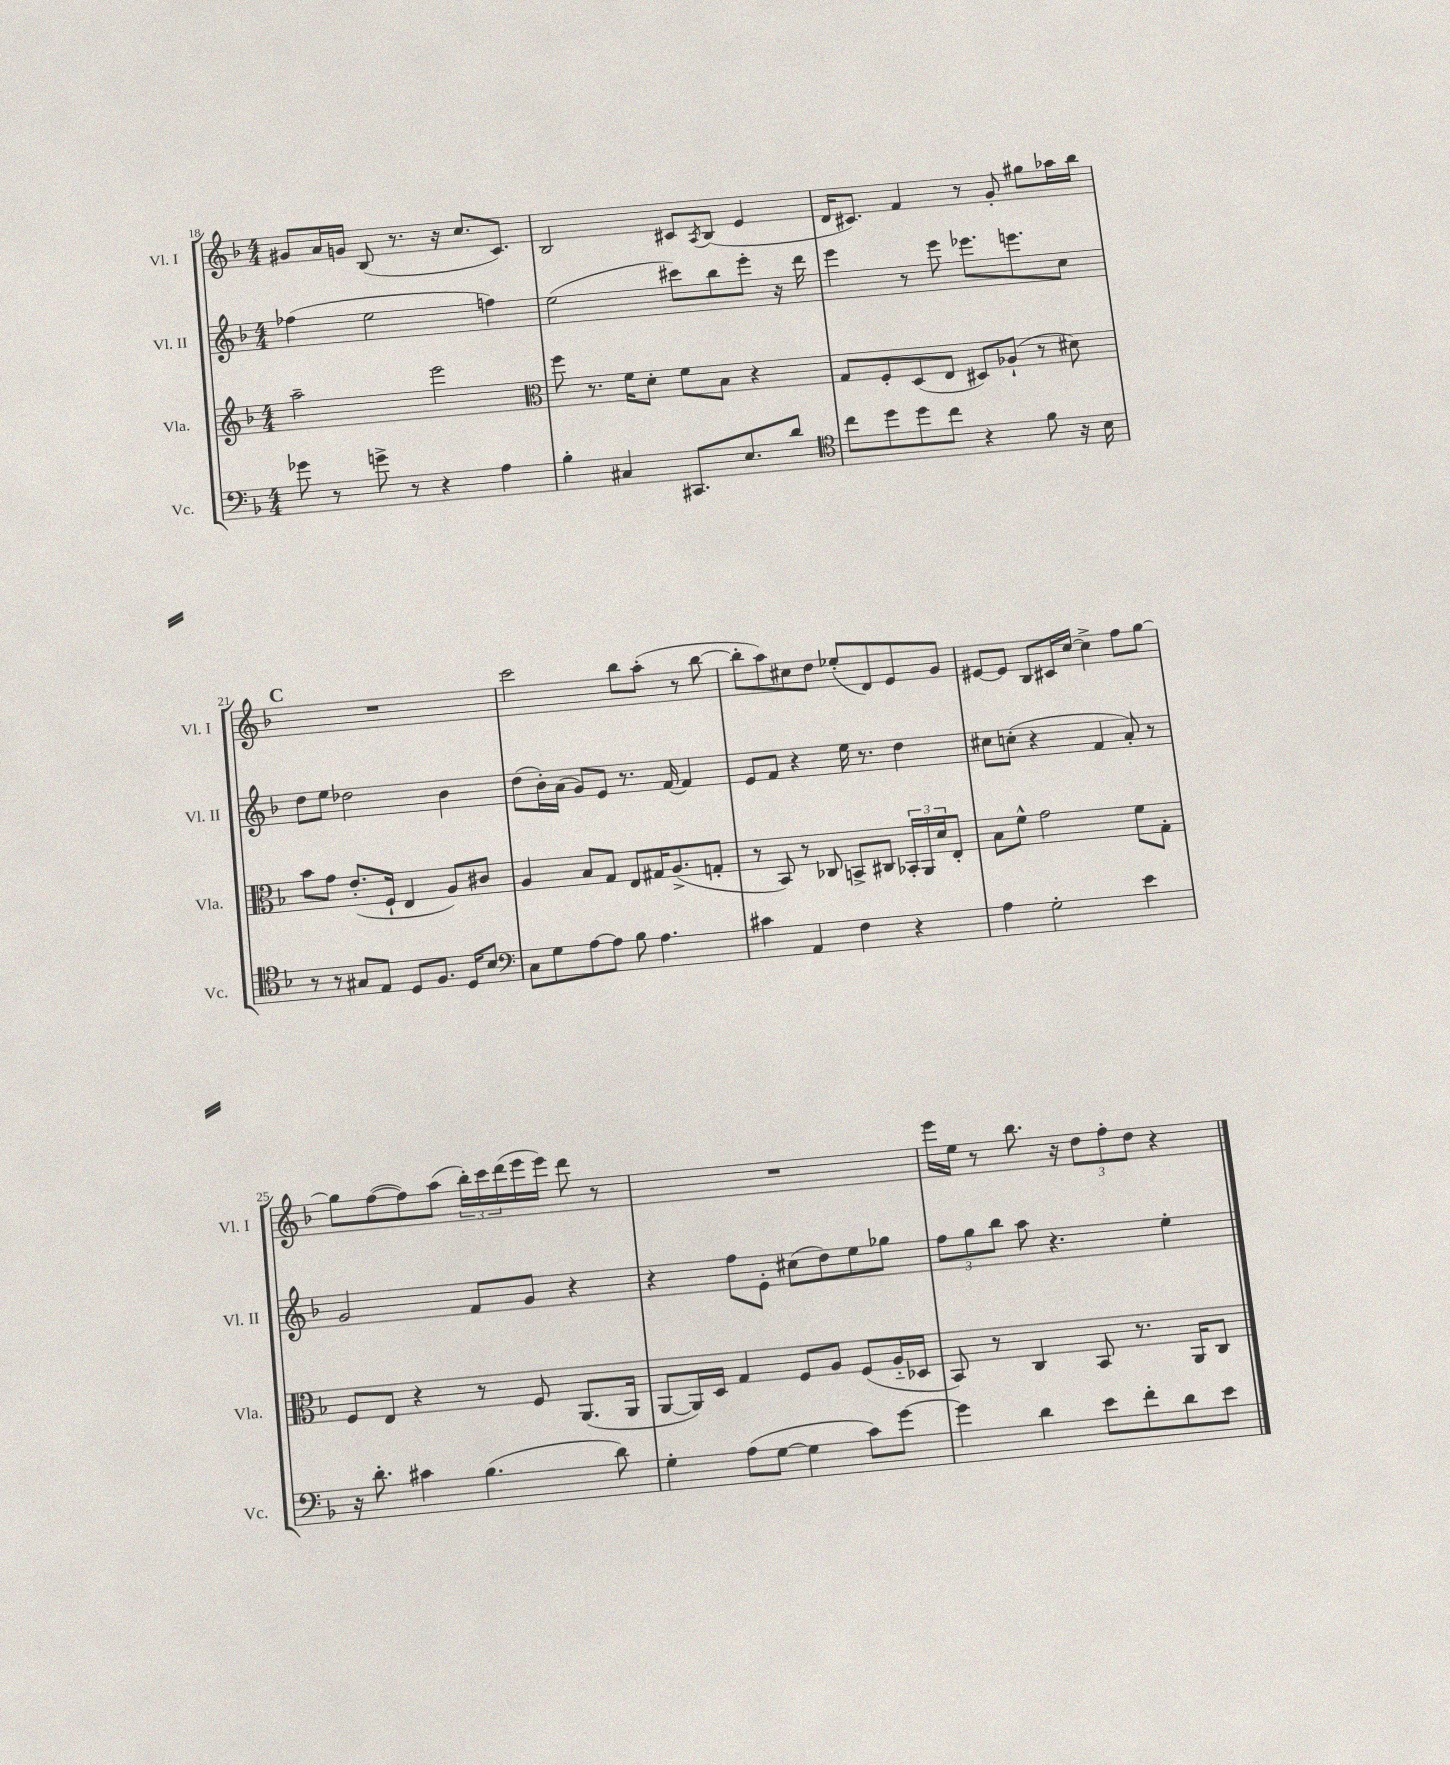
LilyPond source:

<<
\new StaffGroup <<
\new Staff = "s0" \with { instrumentName = "Vl. I" shortInstrumentName = "Vl. I" } {
    \clef treble \key f \major \numericTimeSignature \time 4/4
    gis'8 a'16 g'16 bes8( r8. r16 c''8. c'8.) |
    bes2 cis'8 \acciaccatura { a8 } bes8( e'4 |
    d'16 cis'8.) f'4 r8 g'8-. gis''8 aes''16 bes''16 |
    \mark \markup { \bold "C" } R1 |
    c'''2 bes''8 a''8-.( r8 bes''8~ |
    bes''8-. a''8) cis''8 d''8 ees''8-.( d'8) e'8 g'8 |
    eis'8~ eis'8 bes8 cis'16 c''16~ c''4-> f''8 g''8~ |
    g''8 f''8~( f''8) a''8( \tuplet 3/2 { bes''16-.) c'''16 d'''16( } e'''16 e'''16) d'''8 r8 |
    R1 |
    e'''16 e''16 r8 bes''8. r16 \tuplet 3/2 { d''8 f''8-. d''8 } r4 \bar "|." |
}
\new Staff = "s1" \with { instrumentName = "Vl. II" shortInstrumentName = "Vl. II" } {
    \clef treble \key f \major \numericTimeSignature \time 4/4
    fes''4( e''2 f''4) |
    e''2( cis'''8) bes''8 e'''8-. r16 d'''16 |
    e'''4 r8 e'''8 ees'''8. e'''8. c''8 |
    \mark \markup { \bold "C" } d''8 e''8 des''2 bes'4 |
    d''8( bes'16-.) a'16( g'8) e'8 r8. f'16~ f'4 |
    e'8 f'8 r4 e''16 r8. d''4 |
    cis''8 c''8-.( r4 f'4 a'8-.) r8 |
    g'2 f'8 g'8 r4 |
    r4 f''8 e'8-. cis''8( d''8) e''8 ges''8 |
    \tuplet 3/2 { f''8 g''8 bes''8 } a''8 r4. e''4-. \bar "|." |
}
\new Staff = "s2" \with { instrumentName = "Vla." shortInstrumentName = "Vla." } {
    \clef treble \key f \major \numericTimeSignature \time 4/4
    a''2-- e'''2 |
    \clef alto f''8 r8. f'16 d'8-. f'8 bes8 r4 |
    g8 f8-. d8( e8 dis8) aes8-!( r8 dis'8) |
    \mark \markup { \bold "C" } bes'8 g'8 e'8.-.( f16-! e4 a8) cis'8 |
    a4 bes8 g8 e8 gis16 a8.->( g8-. |
    r8 bes,8) r8 ces8 b,8-> cis8 \tuplet 3/2 { bes,16-. a,16 d'16 } e8-. |
    bes8 f'8-^ g'2 f'8 g8-. |
    f8 e8 r4 r8 f8 a,8.( a,16 |
    a,8~ a,16) d16 g4 f8 a8 f8( a16-_ des16 |
    bes,8) r8 c4 bes,8 r8. a,16 c8 \bar "|." |
}
\new Staff = "s3" \with { instrumentName = "Vc." shortInstrumentName = "Vc." } {
    \clef bass \key f \major \numericTimeSignature \time 4/4
    ges'8 r8 g'8-> r8 r4 a4 |
    bes4-. cis4 cis,8. e8. d'8 |
    \clef tenor c''8 d''8 d''8 c''8 r4 f'8 r16 bes16 |
    \mark \markup { \bold "C" } r8 r8 gis8 e8 d8 f8. d16 bes8 |
    \clef bass c8 g8 a8~ a8 bes8 a4. |
    cis'4 a,4 f4 r4 |
    a4 g2-. e'4 |
    r16 d'8.-. cis'4 bes4.( d'8) |
    g4-. a8( g8~ g4 c'8) g'8~ |
    g'4 d'4 e'8 f'8-. d'8 e'8 \bar "|." |
}
>>
>>
\layout { \context { \Score currentBarNumber = #18 } }
